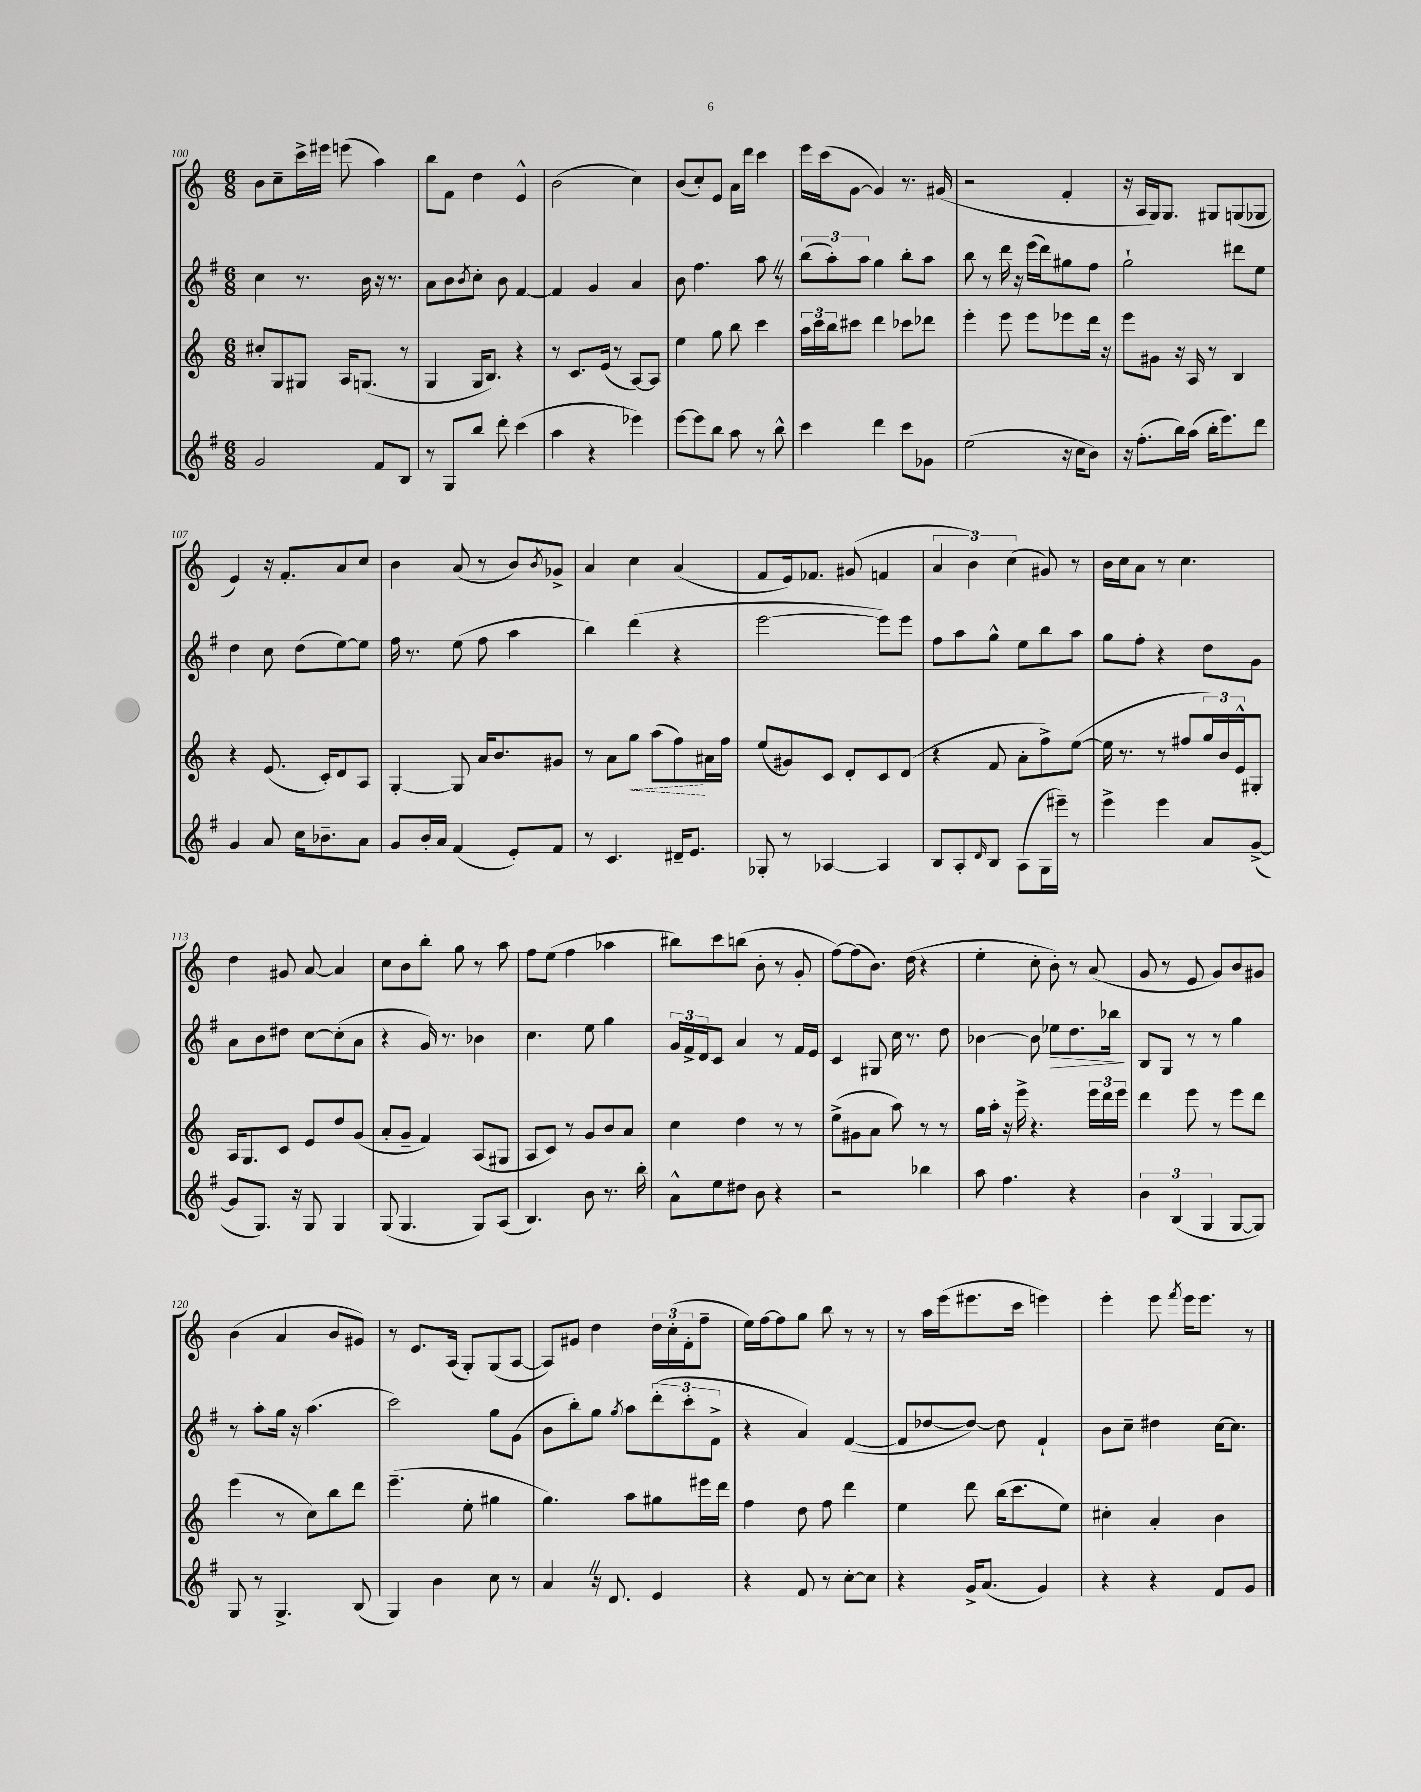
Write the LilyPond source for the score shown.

<<
\new StaffGroup <<
\new Staff = "s0" {
    \clef treble \key c \major \numericTimeSignature \time 6/8
    b'8 c''8-- c'''16-> eis'''16 e'''8( a''4) |
    b''8 f'8 d''4 e'4-^ |
    b'2( c''4) |
    b'8( c''8-.) e'8 a'16 d'''16 c'''4 |
    e'''16 c'''16( g'8~ g'4) r8. gis'16( |
    r2 f'4-. |
    r16 a16 g16) g8. gis8 g8( ges8 |
    e'4) r16 f'8.-. a'8 c''8 |
    b'4 a'8( r8 b'8) \acciaccatura { b'8 } ges'8-> |
    a'4 c''4 a'4( |
    f'8 e'16) fes'8. gis'8( f'4 |
    \tuplet 3/2 { a'4 b'4) c''4( } gis'8) r8 |
    b'16 c''16 a'8 r8 c''4. |
    d''4 gis'8 a'8~ a'4 |
    c''8 b'8 b''8-. g''8 r8 a''8 |
    f''8 e''8( f''4 aes''4 |
    bis''8) c'''8 b''8( b'8-. r8 g'8-. |
    f''8~) f''8( b'8.) d''16( r4 |
    e''4-. c''8-. b'8-.) r8 a'8( |
    g'8 r8 e'8 g'8) b'8 gis'8 |
    b'4( a'4 b'8 gis'8) |
    r8 e'8. a16( g8-.) g8( a8~ |
    a8) gis'8 d''4 \tuplet 3/2 { d''16 c''16-.( f'16-. } f''8-- |
    e''16) f''16~ f''8 g''8 b''8 r8 r8 |
    r8 a''16 e'''16( eis'''8. c'''16 e'''4) |
    e'''4-. e'''8 \acciaccatura { f'''8 } e'''16 e'''8. r8 \bar "|." |
}
\new Staff = "s1" {
    \clef treble \key g \major \numericTimeSignature \time 6/8
    c''4 r8. b'16 r16 r8. |
    a'8 b'8 \acciaccatura { b'8 } c''8-. b'8 fis'4~ |
    fis'4 g'4 a'4 |
    b'8 fis''4. a''8 \once \override BreathingSign.text = \markup { \musicglyph "scripts.caesura.straight" } \breathe r8 |
    \tuplet 3/2 { b''8( a''8-.) a''8 } g''4 b''8-. a''8 |
    b''8 r8 d'''16 r16 e'''16( d'''16) gis''8 fis''8 |
    g''2-! dis'''8 e''8 |
    d''4 c''8 d''8( e''8~) e''8 |
    fis''16 r8. e''8( fis''8 a''4 |
    b''4) d'''4( r4 |
    e'''2~ e'''8) e'''8 |
    fis''8 a''8 g''8-^ e''8 b''8 a''8 |
    g''8 fis''8-. r4 d''8 g'8 |
    a'8 b'8 dis''8 c''8~ c''8-.( a'8 |
    r4 g'16) r8. bes'4 |
    c''4. e''8 g''4 |
    \tuplet 3/2 { g'16 fis'16-> d'16 } c'8 a'4 r8 fis'16 e'16 |
    c'4 gis8 c''16 r8. d''8 |
    bes'4~ bes'8 ees''8\> d''8. bes''16\! |
    b8 g8 r8 r8 g''4 |
    r8 a''8-. g''16 r16 a''4.( |
    c'''2) g''8 g'8( |
    b'8 b''8-.) g''8 \acciaccatura { g''8 } a''8 \tuplet 3/2 { d'''8-.( c'''8-. fis'8-> } |
    r4 a'4) fis'4~( |
    fis'8 des''8~ des''8~) des''8 fis'4-! |
    b'8 c''8-- dis''4 c''16~ c''8. \bar "|." |
}
\new Staff = "s2" {
    \clef treble \key c \major \numericTimeSignature \time 6/8
    cis''8-. g8 gis8 a16 g8.( r8 |
    g4 g16 b8.) r4 |
    r8 c'8. e'16( r8 a8~) a8 |
    e''4 g''8 b''8 c'''4 |
    \tuplet 3/2 { a''16 c'''16 b''16 } cis'''8 d'''4 ces'''8 des'''8 |
    e'''4-. e'''8 e'''8 ees'''8 d'''16 r16 |
    e'''8 gis'8 r16 a16 r8 b4 |
    r4 e'8.( c'16-.) d'8 a8 |
    g4~-. g8 a'16 b'8. gis'8 |
    r8 a'8 \once \override Hairpin.style = #'dashed-line g''8\< a''8( f''8\!) ais'16 f''16 |
    e''8( gis'8) c'8 d'8-. c'8 d'8( |
    r4 f'8 a'8-. f''8->) e''8~( |
    e''16 r8. r8 fis''8 \tuplet 3/2 { g''16) b'16 e'16-^ } gis8-. |
    a16 g8. c'8 e'8 d''8 g'8( |
    a'8-. g'8-- f'4) a8( gis8 |
    a8 c'8) r8 g'8 b'8 a'8 |
    c''4 d''4 r8 r8 |
    e''8->( gis'8 a'8 a''8) r8 r8 |
    g''16 a''16-. r16 e'''16-> r4. \tuplet 3/2 { e'''16 d'''16 e'''16 } |
    d'''4 e'''8 r8 e'''8 d'''8 |
    e'''4( r8 c''8) b''8 d'''8 |
    e'''4.--( e''8-. gis''4 |
    g''4.) a''8 gis''8 eis'''16 d'''16 |
    f''4 d''8 f''8 d'''4 |
    e''4 d'''8 b''16( c'''8. e''8) |
    cis''4-. a'4-. b'4 \bar "|." |
}
\new Staff = "s3" {
    \clef treble \key g \major \numericTimeSignature \time 6/8
    g'2 fis'8 b8 |
    r8 g8 b''8 d'''8-. c'''4( |
    a''4 r4 ees'''4) |
    e'''8~ e'''8 b''8 a''8 r8 b''8-^ |
    c'''4 d'''4 c'''8 ges'8 |
    e''2( r16 c''16 b'8) |
    r16 fis''8.-.( b''16) a''16( b''16-. e'''8.) d'''8 |
    g'4 a'8 c''16 bes'8.-- a'8 |
    g'8 b'16-. a'16 fis'4( e'8-.) fis'8 |
    r8 c'4. dis'16-- e'8. |
    ges8-. r8 aes4~ aes4 |
    b8 a8-. \grace { d'16 } b8 a8( g16 eis'''16--) r8 |
    e'''4-> e'''4 a'8 g'8~->( |
    g'8 g8.) r16 g8 g4 |
    g8( g4. g8) a8( |
    b4.) b'8 r8. b''16-. |
    a'8-^ e''8 dis''8 b'8 r4 |
    r2 bes''4 |
    a''8 fis''4. r4 |
    \tuplet 3/2 { b'4 b4( g4 } g8~ g8) |
    g8 r8 g4.-> b8( |
    g4) b'4 c''8 r8 |
    a'4 \once \override BreathingSign.text = \markup { \musicglyph "scripts.caesura.straight" } \breathe r16 d'8. e'4 |
    r4 fis'8 r8 c''8~-. c''8 |
    r4 g'16-> a'8.( g'4) |
    r4 r4 fis'8 g'8 \bar "|." |
}
>>
>>
\layout { \context { \Score currentBarNumber = #100 } }
